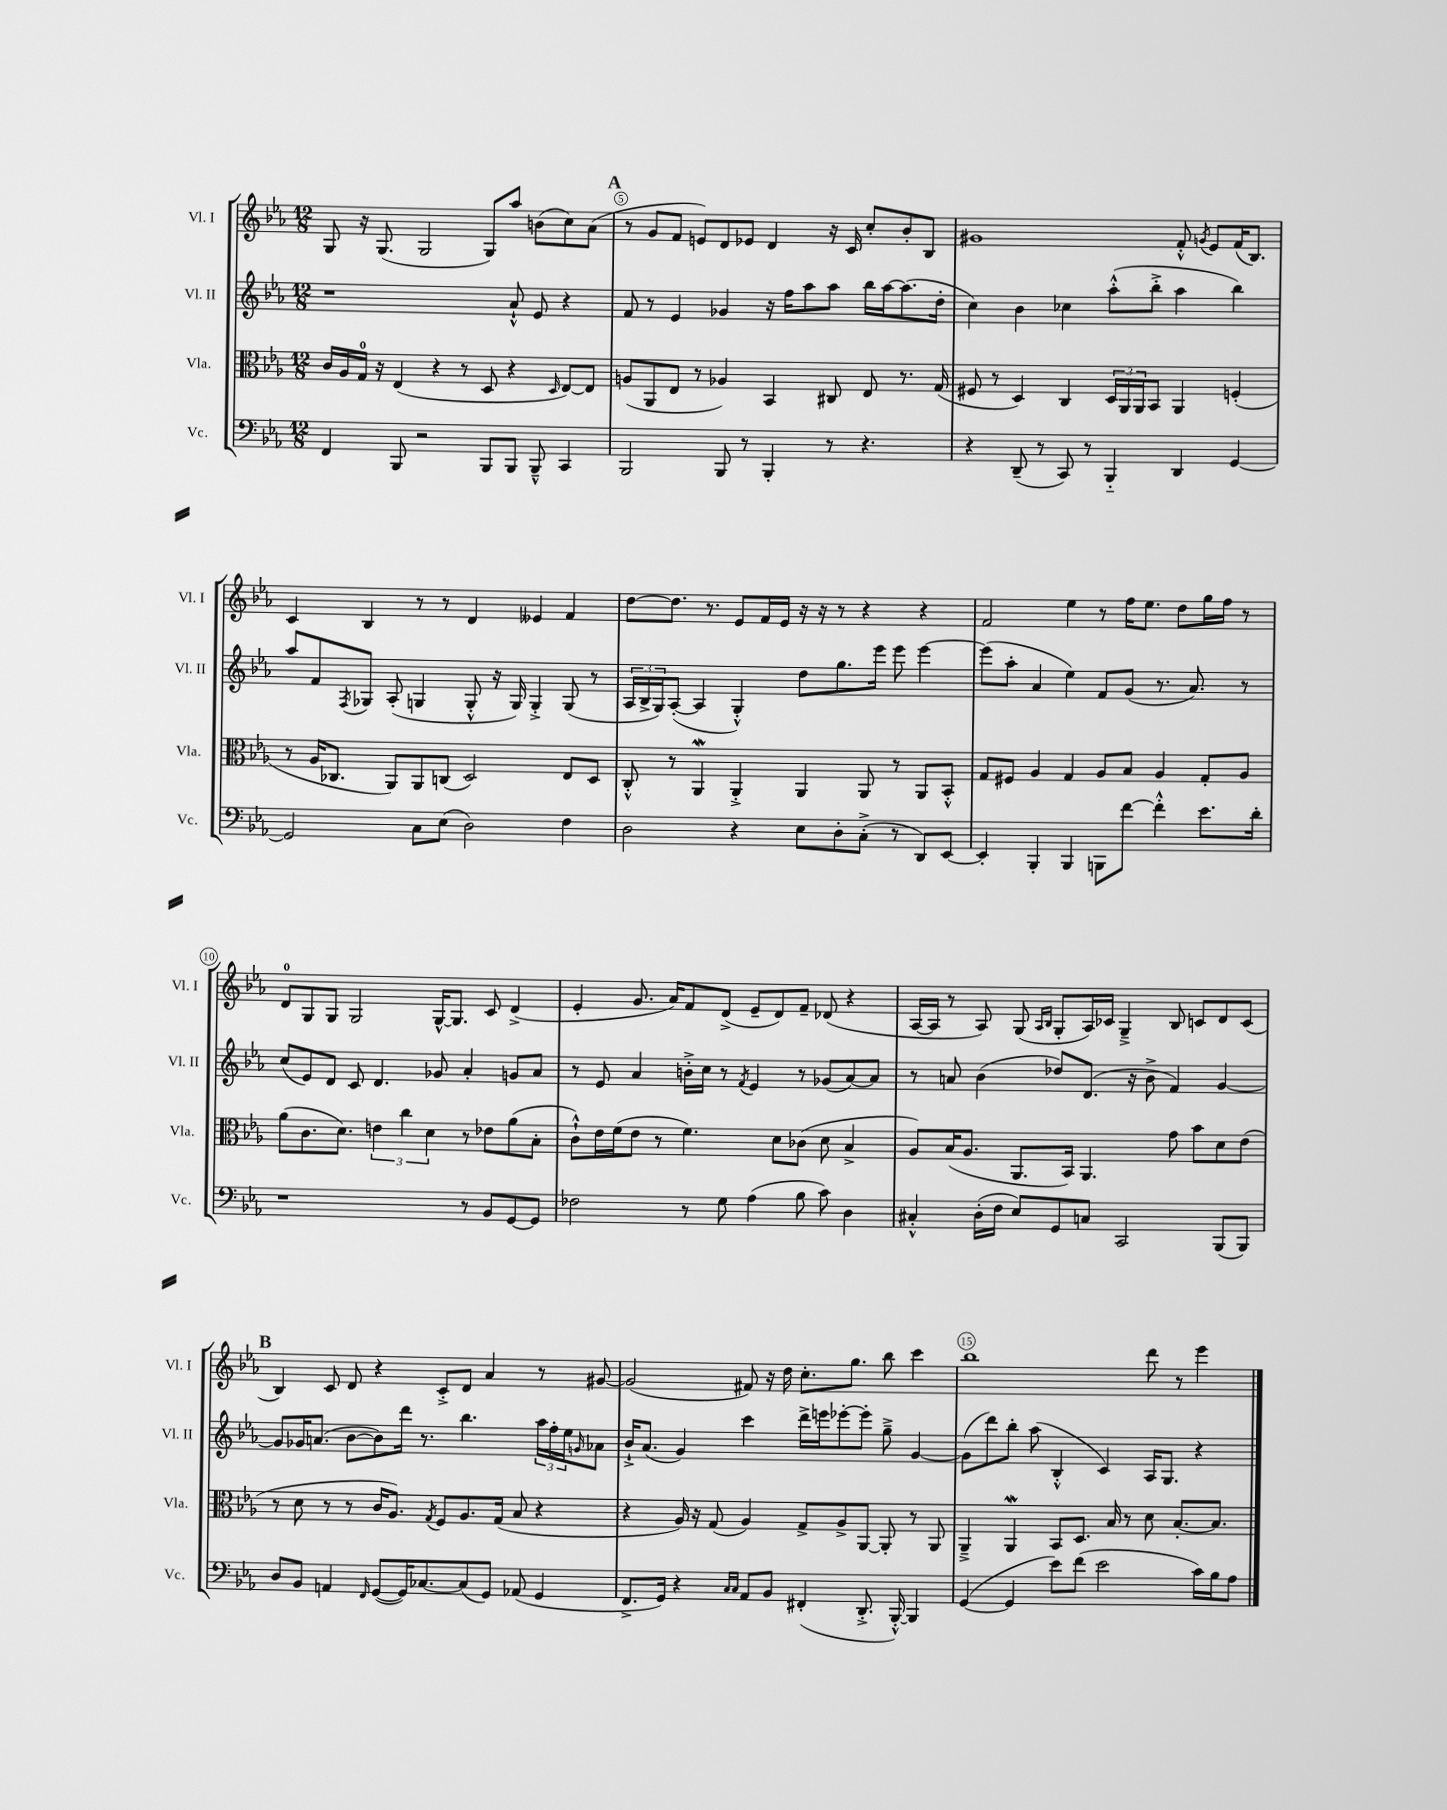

**kern	**kern	**kern	**kern
*staff4	*staff3	*staff2	*staff1
*clefF4	*clefC3	*clefG2	*clefG2
*k[b-e-a-]	*k[b-e-a-]	*k[b-e-a-]	*k[b-e-a-]
*M12/8	*M12/8	*M12/8	*M12/8
4FF	16c	1r	8G
.	16A-	.	.
.	16G	.	16r
.	16r	.	(8.G
8BBB-	(4E-	.	.
2r	.	.	2G
.	4r	.	.
.	8r	.	.
8BBB-	8D	.	8G)
8BBB-	4r	8a-`^^	8aa-
8BBB-~^^	.	8e-	(8b
.	16qqD	.	.
4CC	[8E-)	4r	8cc)
.	8E-]	.	(8a-
=	=	=	=
2BBB-	(8A	8f	8r
.	8AA-	8r	8g
.	8E-	4e-	8f
.	8r	.	8e)
8BBB-	4A-)	4g-	8d
8r	.	.	8e-
4BBB-'	4BB-	16r	4d
.	.	16ff	.
.	.	8aa-	.
8r	8C#	8aa-	16r
.	.	.	16c
4.r	8E-	16bb-	8cc'
.	.	[16aa-	.
.	8.r	(8.aa-]	8b-'
.	.	.	8B-
.	(16G	16dd'	.
=	=	=	=
4r	8F#	4cc)	1g#
.	8r	.	.
(8DD~	4D)	4b-	.
8r	.	.	.
8CC)	4C	4cc-	.
8r	.	.	.
4BBB-'~	24D	(8aa-'^^	.
.	24AA-	.	.
.	24AA-	.	.
.	8BB-	8bb-'^	.
4DD	4AA-	4aa-	8f'^^
.	.	.	8qg
.	.	.	8e-
[4GG	(4F'	4bb-)	(16f
.	.	.	8.B-)
=	=	=	=
2GG]	8r	8aa-	4c
.	16A-	8f	.
.	8.C-	.	.
.	.	8qF	.
.	.	8G-	4B-
.	8AA-)	(8A-'	.
8C	8AA-	4G	8r
(8E-	(8C	.	8r
2D)	2D)	8G'^^	4d
.	.	16r	.
.	.	16G)	.
.	.	4G'^	4e--
4F	8E-	(8G	4f
.	8D	8r	.
=	=	=	=
2D	8C'^^	24A-	[8dd
.	.	24B-^	.
.	.	24G)	.
.	8r	([8A-'	8.dd]
.	4AA-	4A-]	.
.	.	.	8.r
4r	4AA-'^	4G'^^)	8e-
.	.	.	16f
.	.	.	16e-
8E-	4AA-	8dd	16r
.	.	.	16r
8D'	.	8.gg	8r
(8C'^	8AA-	.	4r
.	.	16eee-	.
8r	8r	8eee-	.
8DD)	8AA-	[4eee-	4r
[8EE-	8BB-'^^	.	.
=	=	=	=
4EE-']	8G	(8eee-]	2f
.	8F#	8aa-'	.
4BBB-'	4A-	4a-	.
4BBB-	4G	4ee-)	4ee-
8BBB	8A-	8f	8r
[8f	8B-	(8g	16ff
.	.	.	8.ee-
4f'^^]	4A-	8.r	.
.	.	.	8dd
.	.	8.a-)	.
8.e-	8G'	.	16gg
.	.	.	16ff
.	8A-	8r	8r
16d'	.	.	.
=	=	=	=
1r	(8a-	(8cc	8d
.	8.c	8e-)	8G
.	.	8d	8G
.	8.d)	.	.
.	.	8c	2G
.	6e	4.d	.
.	6cc	.	.
.	6d	.	.
.	.	8g-	[16G^^
.	.	.	8.G]
8r	8r	4a-'	.
8BB-	8e-	.	8c
[8GG	(8a-	8g	(4d^
8GG]	8B-'	8a-	.
=	=	=	=
2F-	8c`^^)	8r	4e-'
.	16e-	8e-	.
.	(16f	.	.
.	8e-	4a-	8.g
.	8r	.	.
.	.	.	16a-)
8r	4.f)	16b'^	8f
.	.	16cc	.
8G	.	8r	(8d^
.	.	8qf	.
(4A-	.	4e-	8e-~
.	8d	.	8d)
8B-	(8c-	8r	8f~
8c)	8d	(8g-	(8d-
4D	4B-^	[8a-)	4r
.	.	8a-]	.
=	=	=	=
4C#'^^	8A-)	8r	[16A-
.	.	.	16A-]
.	(16B-	8a	8r
.	8.A-	.	.
(16D'	.	(4b-	8A-)
16F	.	.	.
8E-)	8.AA-	.	(8G
.	.	.	16qqA-
.	.	.	16qqB-
8GG	.	8dd-)	8G'
.	16BB-)	.	.
8C	4.AA-	(8.d	16A-)
.	.	.	16c-
2CC	.	.	4G~^
.	.	16r	.
.	.	8b-^	.
.	8g	4f)	8B-
.	8b-	.	8c
(8BBB-	8d	[4g	8d
8BBB-)	(8e-	.	(8c
=	=	=	=
8D	8r	8g]	4B-)
8BB-	8d	16g-	.
.	.	(8.a	.
4AA	8r	.	8c
.	8r	[8b-	8d
16qqFF	.	.	.
([8GG	16c	8b-])	4r
.	8.A-)	.	.
16GG])	.	16ddd	.
[8.C-	.	8.r	.
.	8qG	.	.
.	8F	.	8c'^
(8C-]	8.A-	4.bb-	8d
8GG)	.	.	4a-
.	(16G	.	.
(8AA-	8B-	.	.
4GG	4r	24aa-	8r
.	.	24ff'	.
.	.	24ee-	.
.	.	16qqg	.
.	.	8a-	[8g#
=	=	=	=
8.FF^	4r	16b-`^	(2g#]
.	.	(8.a-	.
16GG)	.	.	.
4r	16A-)	4g)	.
.	16r	.	.
.	(8G	.	.
16qqC	.	.	.
16qqC	.	.	.
8AA-	4A-)	4ccc	8f#)
8BB-	.	.	16r
.	.	.	16dd
(4FF#'	8G^	16ddd^	8.cc'
.	.	16eee	.
.	8A-^	[8eee-'	.
.	.	.	8.gg
8.DD'^	[8AA-	8eee-']	.
.	8AA-']	8gg~^	8bb-
[16BBB-'^^)	.	.	.
4BBB-]	8r	[4g	4ccc
.	8AA-	.	.
=	=	=	=
([4GG	4AA-~^	(8g]	1bb-
.	.	8ddd)	.
4GG]	4AA-	8bb-'	.
.	.	(8aa-	.
8e-)	8BB-	4B-'^^	.
(8f	8.D	.	.
2e-	.	4c)	.
.	16B-	.	.
.	8r	.	.
.	8d	16A-	8ddd
.	.	8.G	.
.	[8.B-'	.	8r
16c)	.	4r	4eee-
16B-	8.B-]	.	.
8A-	.	.	.
==	==	==	==
*-	*-	*-	*-
